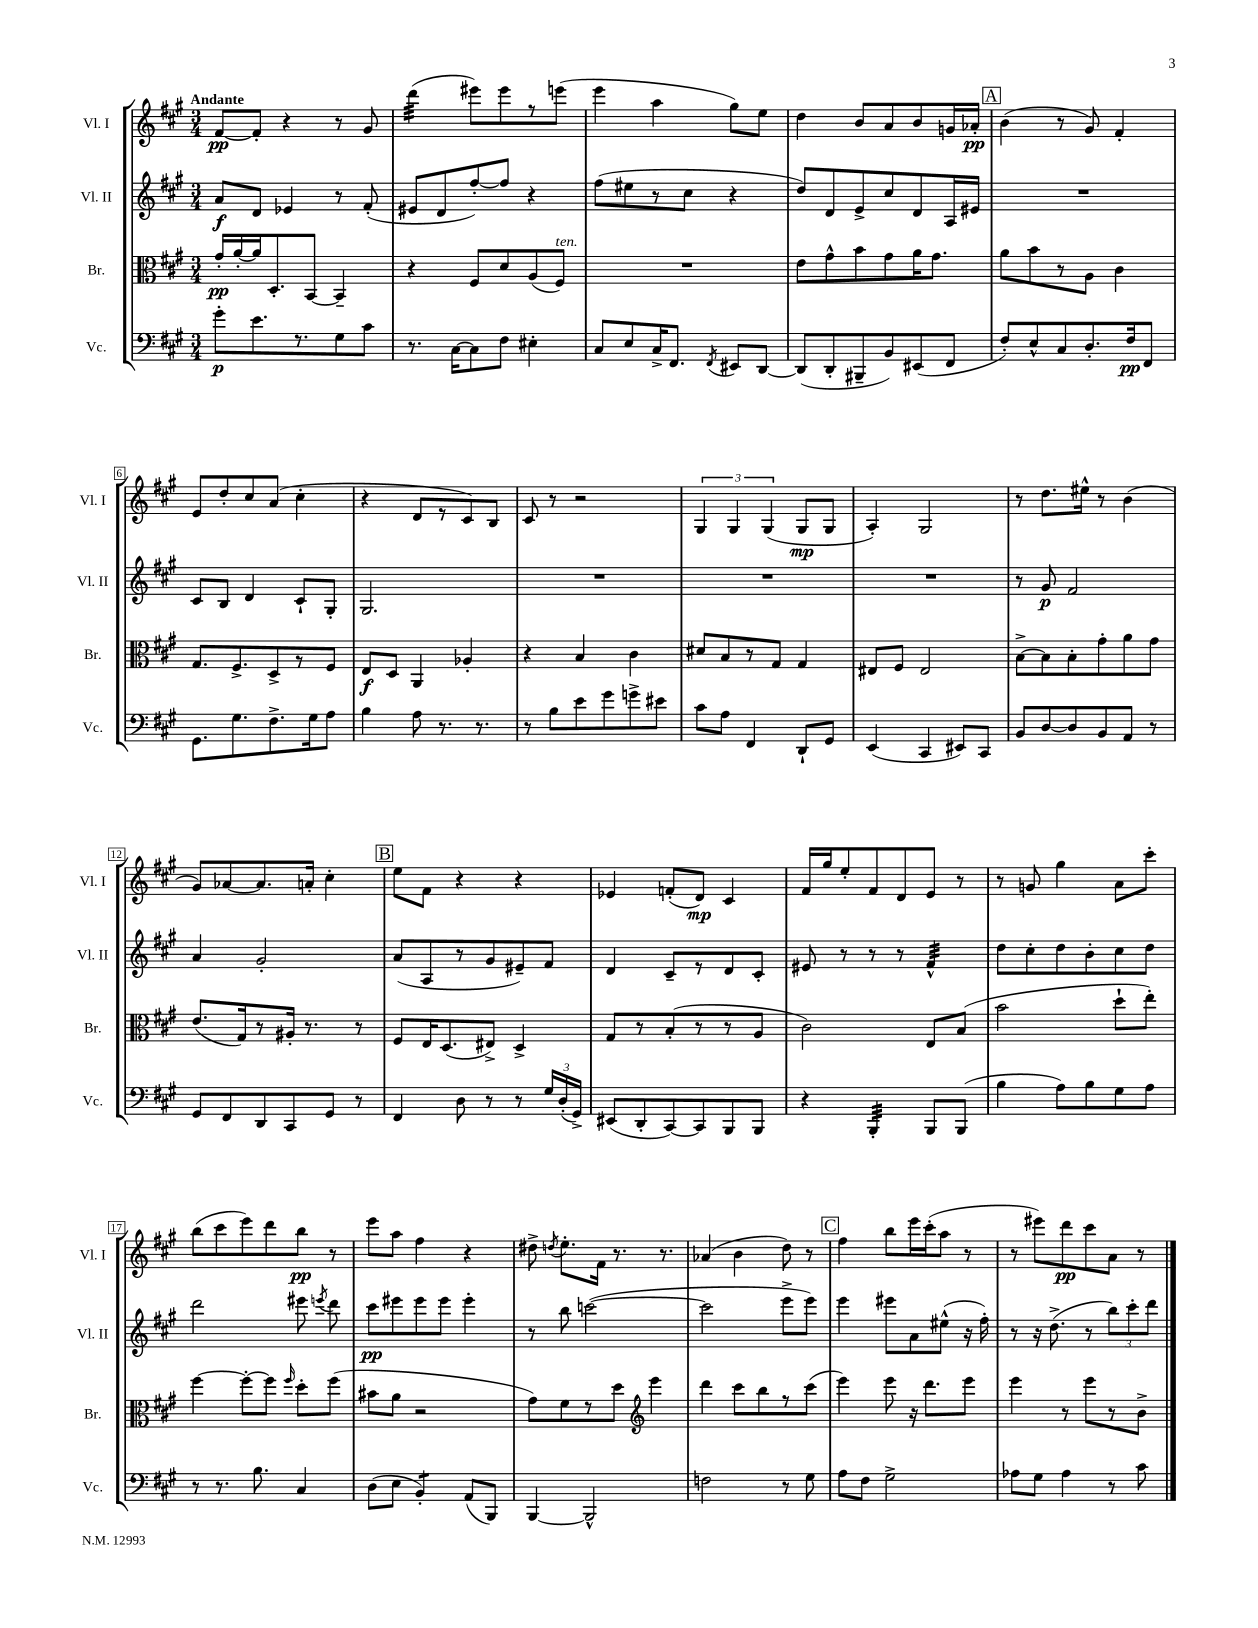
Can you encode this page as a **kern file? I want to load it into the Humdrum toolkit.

**kern	**kern	**kern	**kern
*staff4	*staff3	*staff2	*staff1
*clefF4	*clefC3	*clefG2	*clefG2
*k[f#c#g#]	*k[f#c#g#]	*k[f#c#g#]	*k[f#c#g#]
*M3/4	*M3/4	*M3/4	*M3/4
8g#'	16g#'	8a	[8f#
.	[16a'	.	.
8.e	16a]	8d	8f#']
.	8.D'	.	.
.	.	4e-	4r
8.r	.	.	.
.	[8BB	.	.
8G#	4BB~]	8r	8r
8c#	.	(8f#'	8g#
=	=	=	=
8.r	4r	8e#	(4ddd
.	.	8d	.
[16C#	.	.	.
8C#]	8F#	[8ff#')	8eee#)
8F#	8d	8ff#]	8eee#
4E#'	(8A	4r	8r
.	8F#)	.	(8eee
=	=	=	=
8C#	2.r	(8ff#	4eee
8E	.	8ee#	.
16C#^	.	8r	4aa
8.FF#	.	.	.
.	.	8cc#	.
8qFF#	.	.	.
8EE#	.	4r	8gg#)
[8DD	.	.	8ee
=	=	=	=
(8DD]	8e	8dd)	4dd
8DD'	8g#^^	8d	.
8BBB#~	8b	8e^	8b
8BB)	8g#	8cc#	8a
(8EE#	16a	8d	8b
.	8.g#	.	.
8FF#	.	16A	16g
.	.	16e#	16a-'
=	=	=	=
8F#')	8a	2.r	(4b
8E^^	8b	.	.
8C#	8r	.	8r
8.D'	8A	.	8g#)
.	4c#	.	4f#'
16F#	.	.	.
8FF#	.	.	.
=	=	=	=
8.GG#	8.G#	8c#	8e
.	.	8B	8dd'
8.G#	8.F#^	.	.
.	.	4d	8cc#
8.F#^	8D^	.	(8a
.	8r	8c#`	4cc#'
16G#	.	.	.
8A	8F#	8G#'	.
=	=	=	=
4B	8E	2.G#	4r
.	8D	.	.
8A	4AA	.	8d
8.r	.	.	8r
.	4A-'	.	8c#)
8.r	.	.	.
.	.	.	8B
=	=	=	=
8r	4r	2.r	8c#
8B	.	.	8r
8e	4B	.	2r
8g#	.	.	.
8g^	4c#	.	.
8e#	.	.	.
=	=	=	=
8c#	8d#	2.r	6G#
8A	8B	.	.
.	.	.	6G#
4FF#	8r	.	.
.	.	.	(6G#
.	8G#	.	.
8DD`	4G#	.	8G#
8GG#	.	.	8G#
=	=	=	=
(4EE	8E#	2.r	4A')
.	8F#	.	.
4CC#	2E#	.	2G#
8EE#)	.	.	.
8CC#	.	.	.
=	=	=	=
8BB	[8B^	8r	8r
[8D	8B]	8g#	8.dd
8D]	8B'	2f#	.
.	.	.	16ee#^^
8BB	8g#'	.	8r
8AA	8a	.	(4b
8r	8g#	.	.
=	=	=	=
8GG#	(8.e	4a	8g#)
8FF#	.	.	[8a-
.	16G#)	.	.
8DD	8r	2g#'	8.a-]
8CC#	16A#'	.	.
.	8.r	.	16a'
8GG#	.	.	4cc#'
8r	8r	.	.
=	=	=	=
4FF#	8F#	(8a	8ee
.	16E	8A	8f#
.	(8.D	.	.
8D	.	8r	4r
8r	8E#^)	8g#	.
8r	4D^	8e#~)	4r
24G#	.	8f#	.
(24D'	.	.	.
24GG#^)	.	.	.
=	=	=	=
(8EE#	8G#	4d	4e-
8DD'	8r	.	.
[8CC#)	(8B'	8c#~	(8f'
8CC#]	8r	8r	8d)
8BBB	8r	8d	4c#
8BBB	8A	8c#'	.
=	=	=	=
4r	2c#)	8e#	16f#
.	.	.	16gg#
.	.	8r	8ee'
4BBB'	.	8r	8f#
.	.	8r	8d
8BBB	8E	4f#^^	8e
(8BBB	(8B	.	8r
=	=	=	=
4B	2b	8dd	8r
.	.	8cc#'	8g
8A)	.	8dd	4gg#
8B	.	8b'	.
8G#	8dd`	8cc#	8a
8A	8ee')	8dd	8ccc#'
=	=	=	=
8r	[4ff#	2ddd	(8bb
8.r	.	.	8ccc#
.	8ff#'_	.	8eee)
8.B	.	.	.
.	8ff#]	.	8ddd
.	16qqff#	.	.
4C#	8dd'	8eee#	8bb
.	.	8qeee	.
.	(8ff#	8ddd	8r
=	=	=	=
(8D	8b#	8ccc#	8eee
8E	8a	8eee#	8aa
4BB')	2r	8eee#	4ff#
.	.	8eee#	.
(8AA	.	4eee#'	4r
8BBB)	.	.	.
=	=	=	=
[4BBB	8g#)	8r	8dd#^
.	.	.	8qdd
.	8f#	8bb	8.ee'
2BBB^^]	8r	([2ccc	.
.	.	.	16f#
.	8dd	.	8.r
*	*clefG2	*	*
.	4eee	.	.
.	.	.	8.r
=	=	=	=
2F	4ddd	2ccc]	(4a-
.	8ccc#	.	4b
.	8bb	.	.
8r	8r	8eee^	8dd)
8G#	(8ccc#	8eee)	8r
=	=	=	=
8A	4eee)	4eee	4ff#
8F#	.	.	.
2G#^	8eee	8eee#	8bb
.	16r	8a	16eee
.	8.ddd	.	(16ccc#'
.	.	(8ee#^^	8aa
.	8eee	16r	8r
.	.	16ff#')	.
=	=	=	=
8A-	4eee	8r	8r
8G#	.	16r	8eee#)
.	.	(8.dd^	.
4A-	8r	.	8ddd
.	8eee	8r	8ccc#
8r	8r	12bb)	8a
.	.	12ccc#'	.
8c#	8b^	.	8r
.	.	12ddd	.
==	==	==	==
*-	*-	*-	*-
